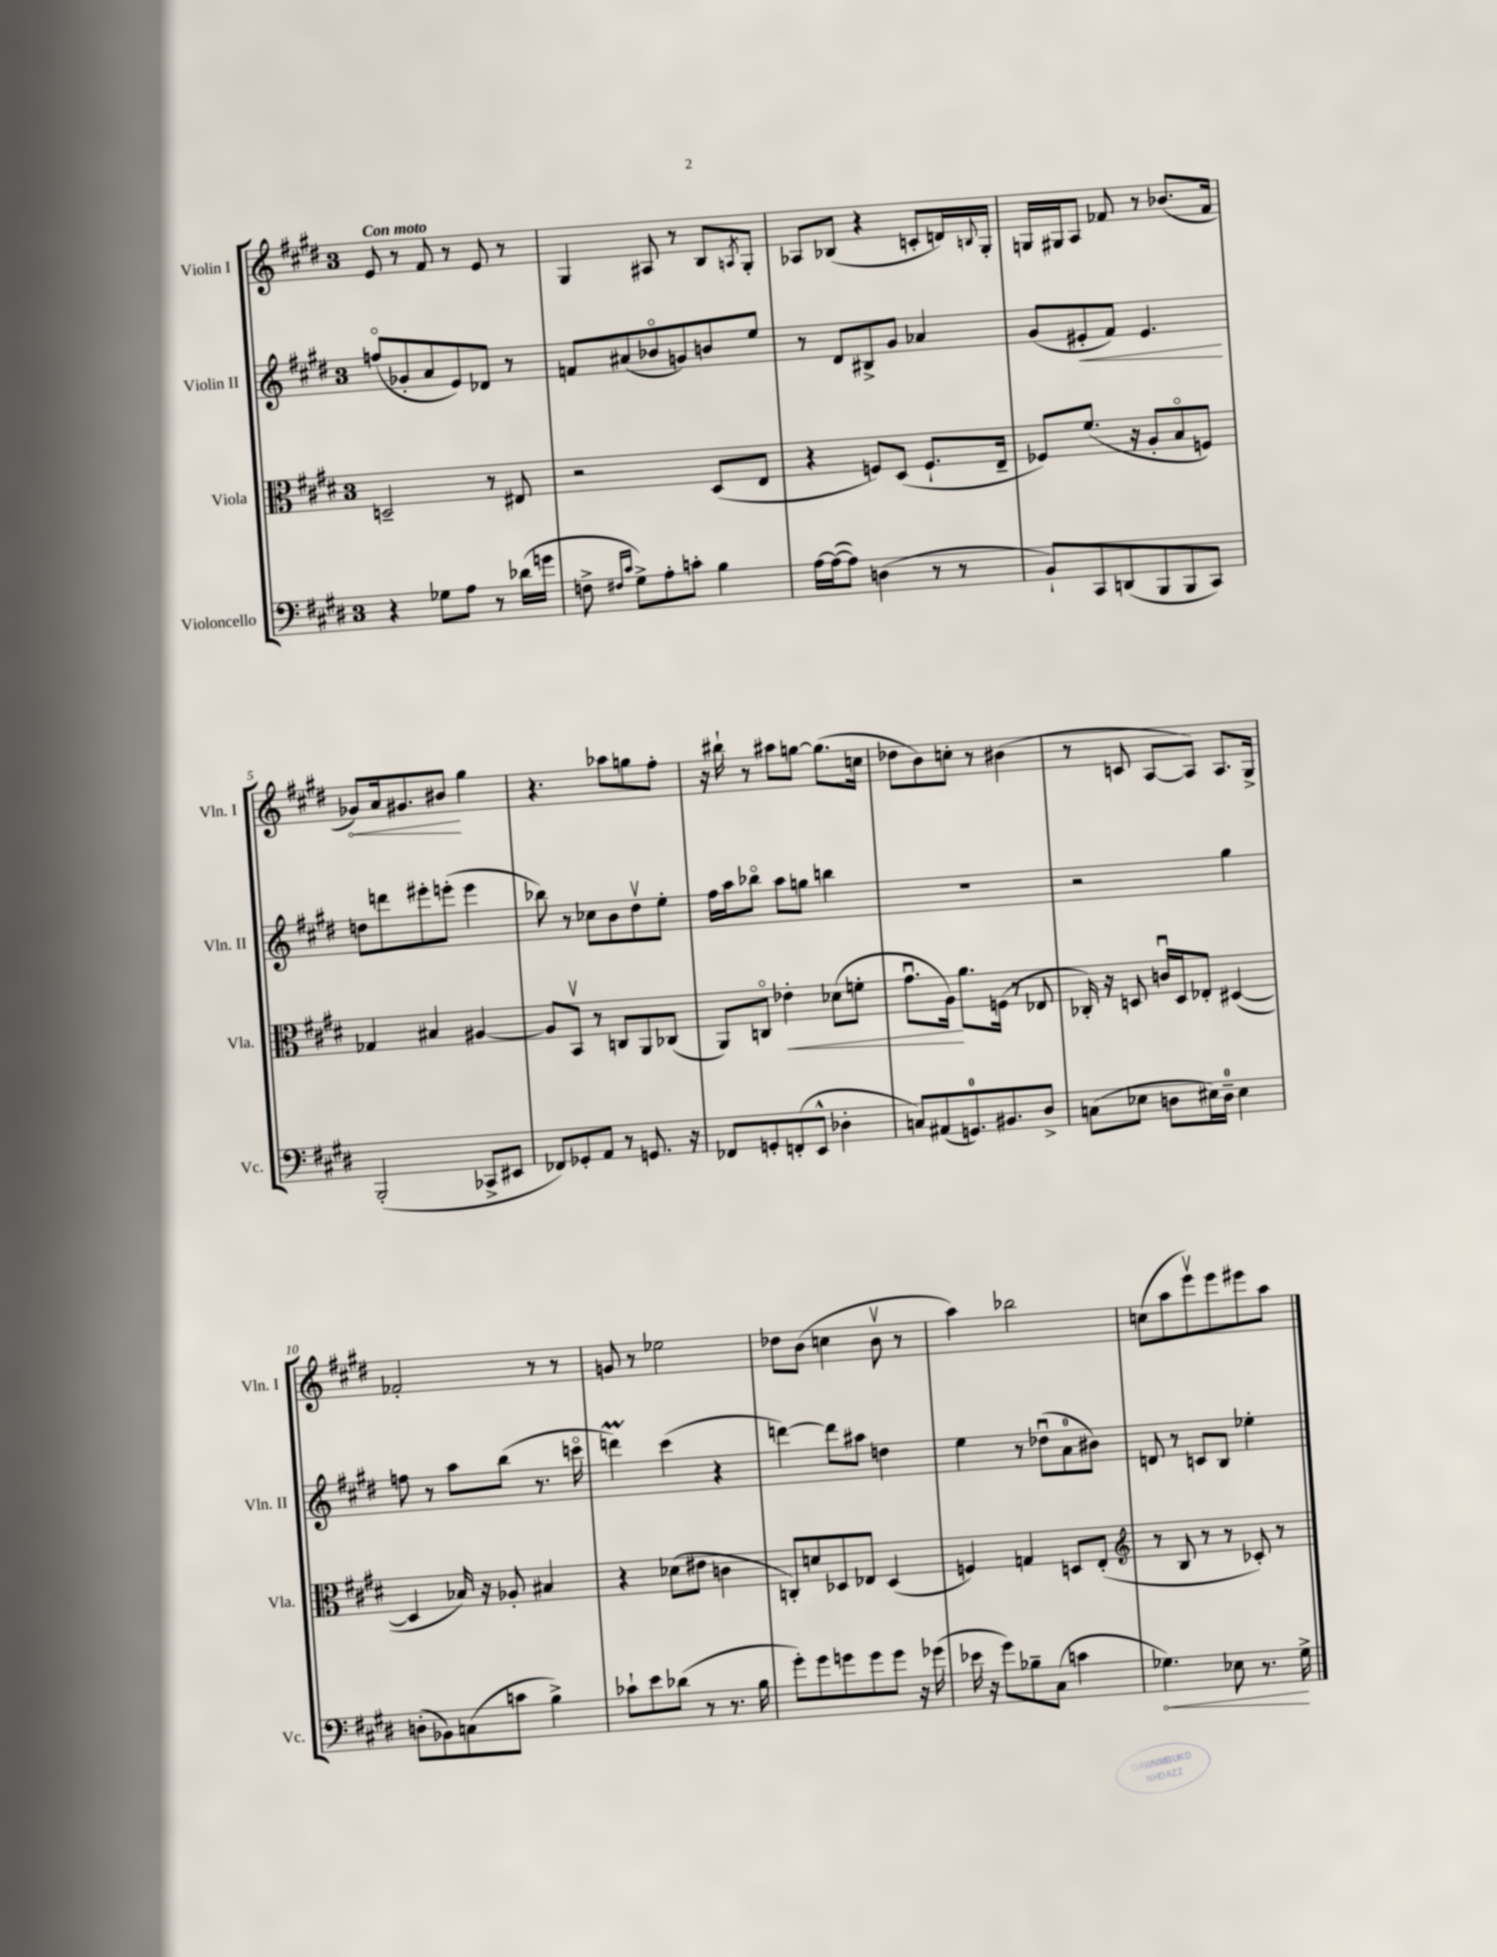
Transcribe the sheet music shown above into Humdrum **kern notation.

**kern	**kern	**kern	**kern
*staff4	*staff3	*staff2	*staff1
*clefF4	*clefC3	*clefG2	*clefG2
*k[f#c#g#d#]	*k[f#c#g#d#]	*k[f#c#g#d#]	*k[f#c#g#d#]
*M3/4	*M3/4	*M3/4	*M3/4
4r	2D~	(8ffo	8e
.	.	8g-'	8r
8G-	.	8a	8f#
8A	.	8e)	8r
8r	8r	8d-	8e
(16d-	8E#	8r	8r
16g	.	.	.
=	=	=	=
8F^	2r	8f	4G#
16qqF#	.	.	.
16qqc#	.	.	.
8G#^)	.	(8a#	.
8A'	.	8b-o	8A#
8c'	.	8g)	8r
4B	(8D#	8b	8B
.	.	.	8qA
.	8E	8ee	8G#'
=	=	=	=
[16A	4r	8r	8A-
(16A_	.	.	.
8A])	.	8d#	(8B-
(4D	8F)	8B#^	4r
.	(8D#	8g#	.
8r	8.F`	4a-	8c'
8r	.	.	16d)
.	.	.	8qqB
.	16E~	.	16G#'
=	=	=	=
8BB`)	8F-)	(8g#	16G
.	.	.	16G#
8CC#	(8.f#	8e#'	8A
(8DD	.	8f#)	8f-
.	16r	.	.
8BBB	8A'	4.e#	8r
8BBB	8Bo	.	(8.b-
8CC#)	8F)	.	.
.	.	.	16f-
=	=	=	=
(2BBB'	4G-	8dd	8g-)
.	.	8ddd	16a
.	.	.	8.g#
.	4B#	8eee#'	.
.	.	(8eee'	8b#
8CC-^	[4A#	4eee	4gg#
8EE#	.	.	.
=	=	=	=
8FF-)	8A#]	8bb-)	4.r
8GG-'	8BBv	8r	.
8AA	8r	8cc-	.
8r	8C	8b	8aa-
8.GG	8AA	8dd#v	8gg
.	(8C-	8ee'	8ff#'
16r	.	.	.
=	=	=	=
8FF-	8AA)	16ff#	16r
.	.	16aa	16bb#`
8GG'	8Co	8bb-o	8r
(8FF'	4e-'	8aa	8aa#
8EE^^	.	8gg	[8gg
4D-'	(8d-	4bb	(8.gg]
.	8f'	.	.
.	.	.	16cc
=	=	=	=
8C)	8.g#u	2.r	8dd-
(8AA#	.	.	8b)
.	16A)	.	.
8.GG)	8.a	.	8cc'
.	.	.	8r
8.BB#	(16F	.	.
.	8r	.	(4b#
8D#^	8E-	.	.
=	=	=	=
(8C	16C-')	2r	8r
.	16r	.	.
8E-	8D	.	8c
8D	16cu	.	[8A
.	16D	.	.
16E#)	8E-'	.	8A])
16D~	.	.	.
4E#	([4D#	4gg#	8.A
.	.	.	16G#^
=	=	=	=
(8D'	4D#]	8ff	2f-'
8BB-)	.	8r	.
(8C	16B-)	8aa	.
.	16r	.	.
8c	8A-'	(8bb	.
4B^)	4B#	8.r	8r
.	.	.	8r
.	.	16ccco	.
=	=	=	=
8c-`	4r	4ddd)	8g
8e	.	.	8r
(8d-	(8d-	(4ccc#	2ee-
8r	8e#	.	.
8.r	4c	4r	.
16B	.	.	.
=	=	=	=
8g#')	8C')	[4ddd)	8dd-
8g#	8d	.	(8b
8g	8D-	8ddd]	4cc
8g	8E-	8aa#	.
8g	(4D-	4dd	8bv
16r	.	.	8r
(16g-	.	.	.
=	=	=	=
16e-	4F)	4ee	4aa)
16r	.	.	.
8g#)	.	.	.
8B-~	4G	8r	2bb-
(8C#	.	(8dd-u	.
4c	8D	8a	.
.	(8E'	8b#)	.
=	=	=	=
*	*clefG2	*	*
4.G-)	8r	8d	(8cc
.	8B	8r	8aa
.	8r	8c	8eeev)
8E-	8r	8B	8eee
8.r	8c-')	4ee-'	8eee#
.	8r	.	8aa
16G-^	.	.	.
==	==	==	==
*-	*-	*-	*-
